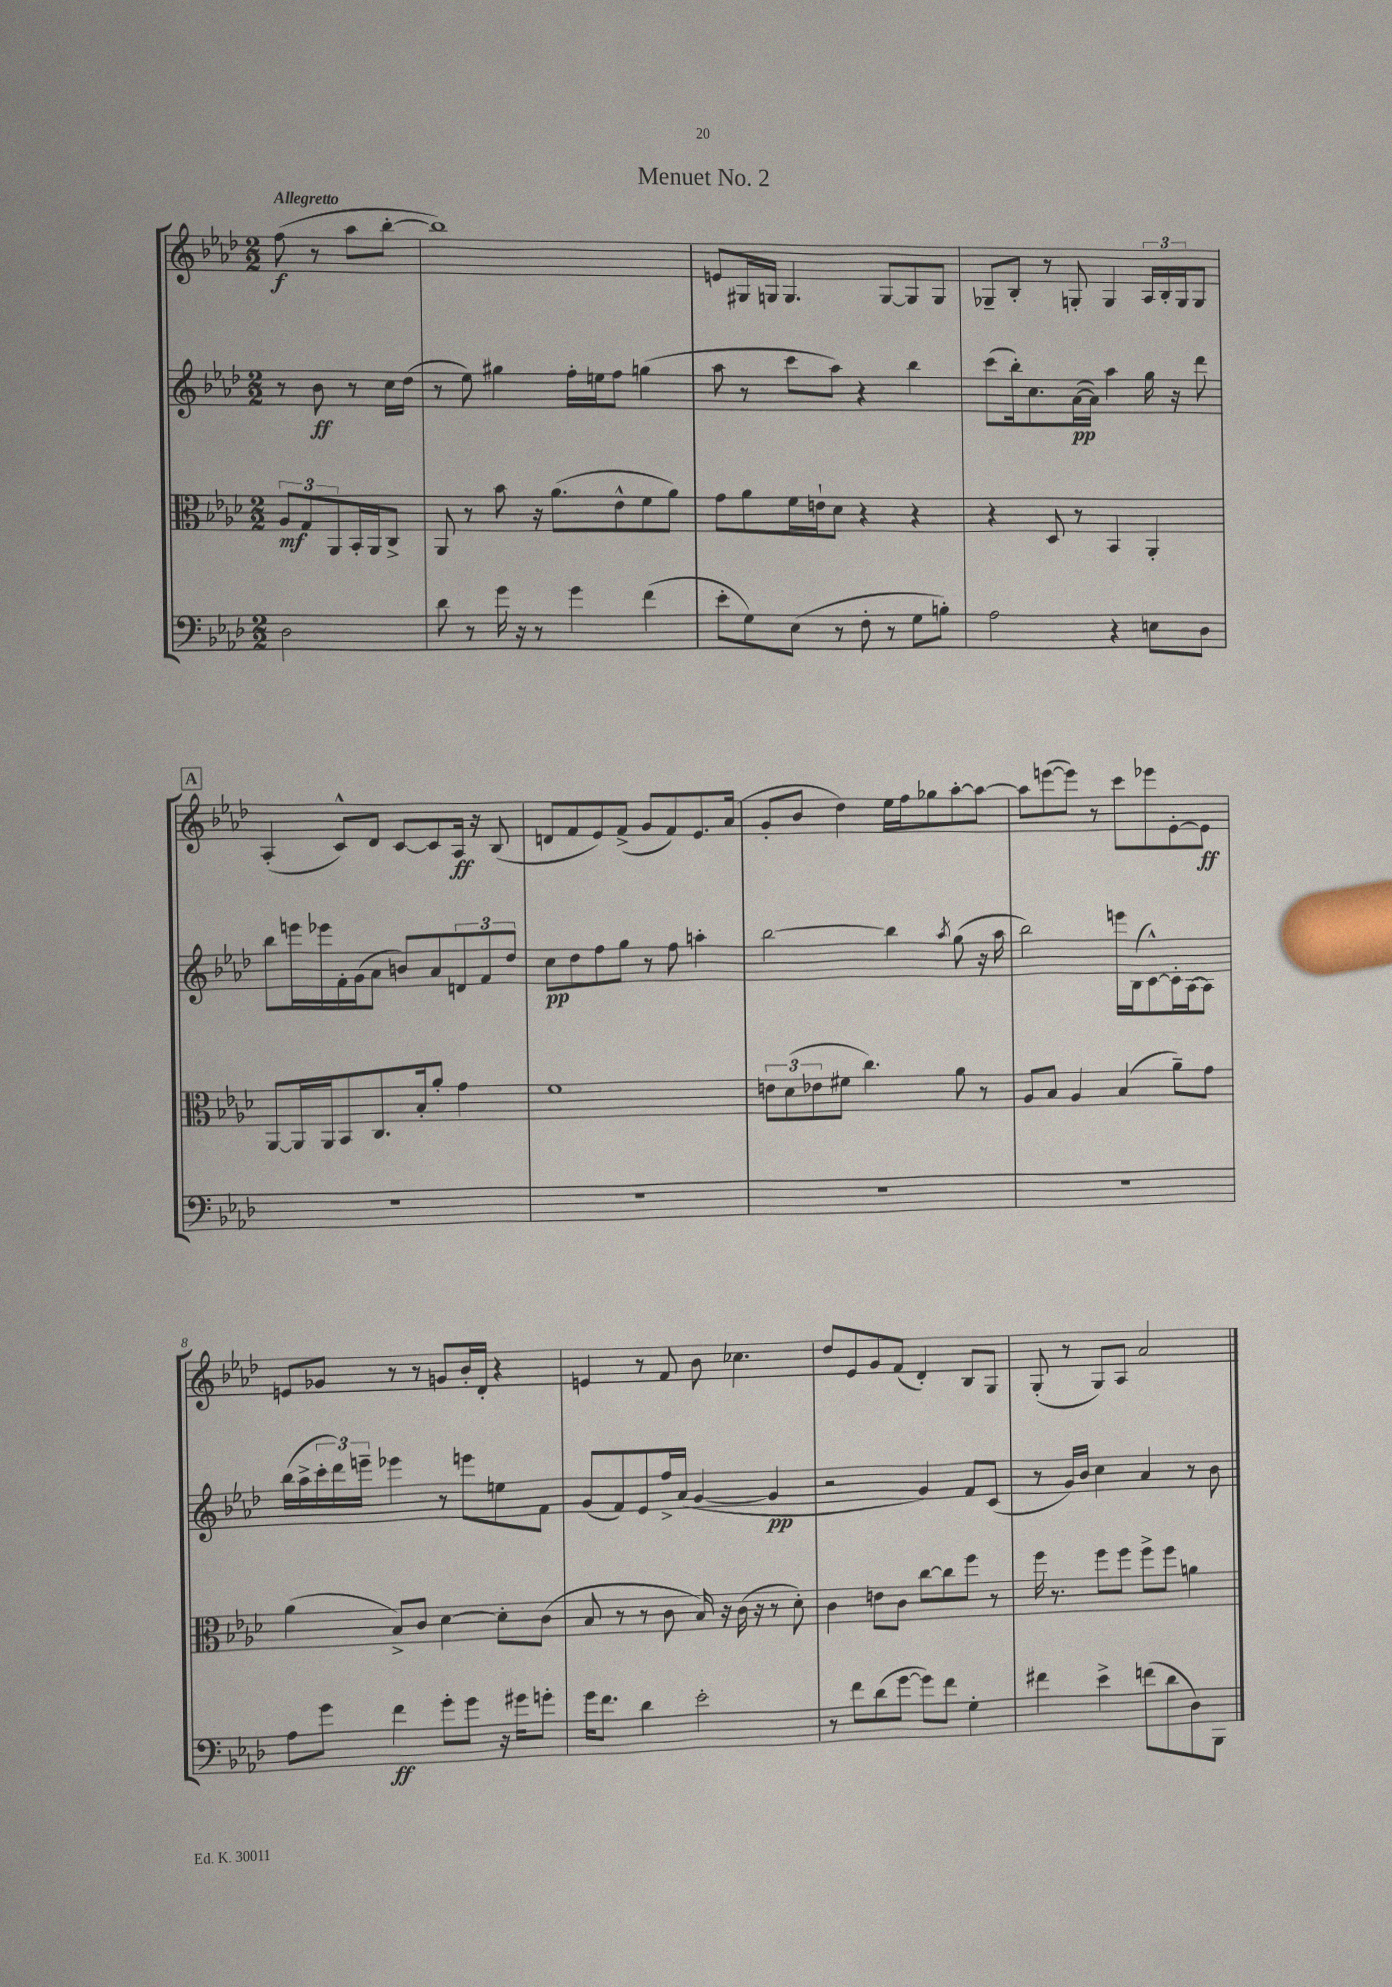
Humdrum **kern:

**kern	**dynam	**kern	**dynam	**kern	**dynam	**kern	**dynam
*part4	*part4	*part3	*part3	*part2	*part2	*part1	*part1
*staff4	*staff4	*staff3	*staff3	*staff2	*staff2	*staff1	*staff1
*clefF4	*	*clefC3	*	*clefG2	*	*clefG2	*
*k[b-e-a-d-]	*	*k[b-e-a-d-]	*	*k[b-e-a-d-]	*	*k[b-e-a-d-]	*
*M2/2	*	*M2/2	*	*M2/2	*	*M2/2	*
=	=	=	=	=	=	=	=
!	!	!	!	!	!	!LO:TX:a:B:t=Allegretto	!
2D-\	.	12A-/L	mf	8r	.	(8ff\	f
.	.	12G/	.	.	.	.	.
.	.	.	.	8b-\	ff	8r	.
.	.	12AA-/	.	.	.	.	.
.	.	16BB-'/L	.	8r	.	8aa-\L	.
.	.	16AA-/J	.	.	.	.	.
.	.	8C^/J	.	16cc\LL	.	[8bb-'\J	.
.	.	.	.	(16dd-\JJ	.	.	.
=1	=1	=1	=1	=1	=1	=1	=1
8d-\	.	8AA-/	.	8r	.	1bb-])	.
8r	.	8r	.	8ee-\)	.	.	.
16g\	.	8b-\	.	4gg#X\	.	.	.
16r	.	.	.	.	.	.	.
8r	.	16r	.	.	.	.	.
.	.	(8.a-\L	.	.	.	.	.
4g\	.	.	.	16ff'\LL	.	.	.
.	.	.	.	16een\J	.	.	.
.	.	8e-^^\	.	8ff\J	.	.	.
(4f\	.	8f\	.	(4ggn\	.	.	.
.	.	8a-\J)	.	.	.	.	.
=2	=2	=2	=2	=2	=2	=2	=2
8e-'\L	.	8g\L	.	8aa-\	.	8en/L	.
8G\)	.	8a-\	.	8r	.	16G#X/L	.
.	.	.	.	.	.	16Gn/JJ	.
(8E-\J	.	16f\L	.	8ccc\L	.	4.G/	.
.	.	16en`\J	.	.	.	.	.
8r	.	8d-\J	.	8aa-\J)	.	.	.
8F'\	.	4r	.	4r	.	.	.
8r	.	.	.	.	.	[8G/L	.
8G\L	.	4r	.	4bb-\	.	8G/]	.
8Bn'\J)	.	.	.	.	.	8G/J	.
=3	=3	=3	=3	=3	=3	=3	=3
2A-\	.	4r	.	(8ccc\L	.	8G-X~/L	.
.	.	.	.	16bb-'\k)	.	8B-'/J	.
.	.	.	.	8.cc\	.	.	.
.	.	8D-/	.	.	.	8r	.
.	.	8r	.	([16a-\L	pp	8Gn'/	.
.	.	.	.	16a-\JJ])	.	.	.
4r	.	4BB-/	.	4aa-\	.	4G/	.
8En\L	.	4AA-'/	.	16gg\	.	24A-/LL	.
.	.	.	.	.	.	24B-'/	.
.	.	.	.	16r	.	.	.
.	.	.	.	.	.	24G/J	.
8D-\J	.	.	.	8ddd-\	.	8G/J	.
!!LO:LB:g=z
!!LO:REH:place=s1:t=A
=4	=4	=4	=4	=4	=4	=4	=4
1r	.	[8AA-/L	.	8bb-\L	.	(4A-'/	.
.	.	16AA-/L]	.	16eeen\L	.	.	.
.	.	16AA-/J	.	16eee-X\	.	.	.
.	.	8BB-/	.	16f'\	.	8c^^/L)	.
.	.	.	.	(16g\J	.	.	.
.	.	8.C/	.	8a-\J	.	8d-/J	.
.	.	.	.	8bn/L)	.	[8c/L	.
.	.	16B-'/k	.	.	.	.	.
.	.	8a-'/J	.	8a-/	.	8c/]	.
.	.	4g\	.	12dn/	.	16A-/Jk	ff
.	.	.	.	.	.	16r	.
.	.	.	.	12f/	.	.	.
.	.	.	.	.	.	(8B-/	.
.	.	.	.	12dd-/J	.	.	.
=5	=5	=5	=5	=5	=5	=5	=5
1r	.	1f	.	8cc\L	pp	8dn/L	.
.	.	.	.	8dd-\	.	8f/	.
.	.	.	.	8ff\	.	8e-/)	.
.	.	.	.	8gg\J	.	(8f^/J	.
.	.	.	.	8r	.	8g/L	.
.	.	.	.	8ff\	.	8f/)	.
.	.	.	.	4aan'\	.	8.e-/	.
.	.	.	.	.	.	(16a-/Jk	.
=6	=6	=6	=6	=6	=6	=6	=6
1r	.	12en\L	.	[2bb-\	.	8g'/L	.
.	.	(12d-\	.	.	.	.	.
.	.	.	.	.	.	8b-/J	.
.	.	12e-X\	.	.	.	.	.
.	.	8f#X\J	.	.	.	4dd-\)	.
.	.	4.cc\)	.	.	.	.	.
.	.	.	.	4bb-\]	.	16ee-\LL	.
.	.	.	.	.	.	16ff\J	.
.	.	.	.	.	.	8gg-X\	.
.	.	.	.	8qaa-/	.	.	.
.	.	8a-\	.	(8gg\	.	[8aa-'\	.
.	.	8r	.	16r	.	8aa-\J_	.
.	.	.	.	16aa-\	.	.	.
=7	=7	=7	=7	=7	=7	=7	=7
1r	.	8A-/L	.	2bb-\)	.	8aa-\L]	.
.	.	8B-/J	.	.	.	([8eeen\	.
.	.	4A-/	.	.	.	8eee\J])	.
.	.	.	.	.	.	8r	.
.	.	(4B-/	.	16eeen\LL	.	8ccc\L	.
.	.	.	.	(16B-\J	.	.	.
.	.	.	.	[8c^^\)	.	8eee-X\	.
.	.	8a-~\L)	.	16c'\L]	.	[8e-'\	.
.	.	.	.	[16A-\J	.	.	.
.	.	8g\J	.	8A-\J]	.	8e-\J]	ff
!!LO:LB:g=z
=8	=8	=8	=8	=8	=8	=8	=8
8A-\L	.	(4a-\	.	(16bb-\LL	.	8en/L	.
.	.	.	.	16aa-^\	.	.	.
8g\J	.	.	.	24ccc'\	.	8g-X/J	.
.	.	.	.	24ddd-\)	.	.	.
.	.	.	.	24eeen~\JJ	.	.	.
4f\	ff	8B-^/L)	.	4eee-X\	.	8r	.
.	.	8c/J	.	.	.	8r	.
8g'\L	.	[4d-\	.	8r	.	8gn/L	.
8g\J	.	.	.	8eeen\L	.	16b-'/L	.
.	.	.	.	.	.	16d-'/JJ	.
16r	.	8d-'\L]	.	8een\	.	4r	.
16g#X\KL	.	.	.	.	.	.	.
8gn'\J	.	(8c\J	.	8f\J	.	.	.
=9	=9	=9	=9	=9	=9	=9	=9
16g\KL	.	8B-/	.	(8g/L	.	4en/	.
8.f\J	.	.	.	.	.	.	.
.	.	8r	.	8f/)	.	.	.
4d-\	.	8r	.	8e-/	.	8r	.
.	.	8c\	.	16ff^/L	.	8f/	.
.	.	.	.	(16a-/JJ	.	.	.
2e-'\	.	16B-/)	.	[4g/	.	8b-\	.
.	.	16r	.	.	.	.	.
.	.	(16c\	.	.	.	4.cc-X\	.
.	.	16r	.	.	.	.	.
.	.	8r	.	4g/]	pp	.	.
.	.	8d-'\)	.	.	.	.	.
=10	=10	=10	=10	=10	=10	=10	=10
8r	.	4c\	.	2r	.	8dd-/L	.
8f\L	.	.	.	.	.	8e-/	.
(8d-\	.	8en\L	.	.	.	8g/	.
[8g\J	.	8c\J	.	.	.	(8f/J	.
8g\L])	.	[8cc\L	.	4g/)	.	4d-'/)	.
8f\J	.	8cc\]	.	.	.	.	.
4G'\	.	8ff\J	.	8f/L	.	8B-/L	.
.	.	8r	.	(8c/J	.	8G/J	.
=11	=11	=11	=11	=11	=11	=11	=11
4f#X\	.	16ff\	.	8r	.	(8G'/	.
.	.	8.r	.	.	.	.	.
.	.	.	.	16g/LL)	.	8r	.
.	.	.	.	16b-/JJ	.	.	.
4e-^\	.	8ff\L	.	4cc\	.	8G/L)	.
.	.	8ff\J	.	.	.	8A-/J	.
(8fn\L	.	8ff^\L	.	4a-/	.	2a-/	.
8d-\	.	8ff\J	.	.	.	.	.
8D-\)	.	4an\	.	8r	.	.	.
8BBB-\J	.	.	.	8b-\	.	.	.
==	==	==	==	==	==	==	==
*-	*-	*-	*-	*-	*-	*-	*-
